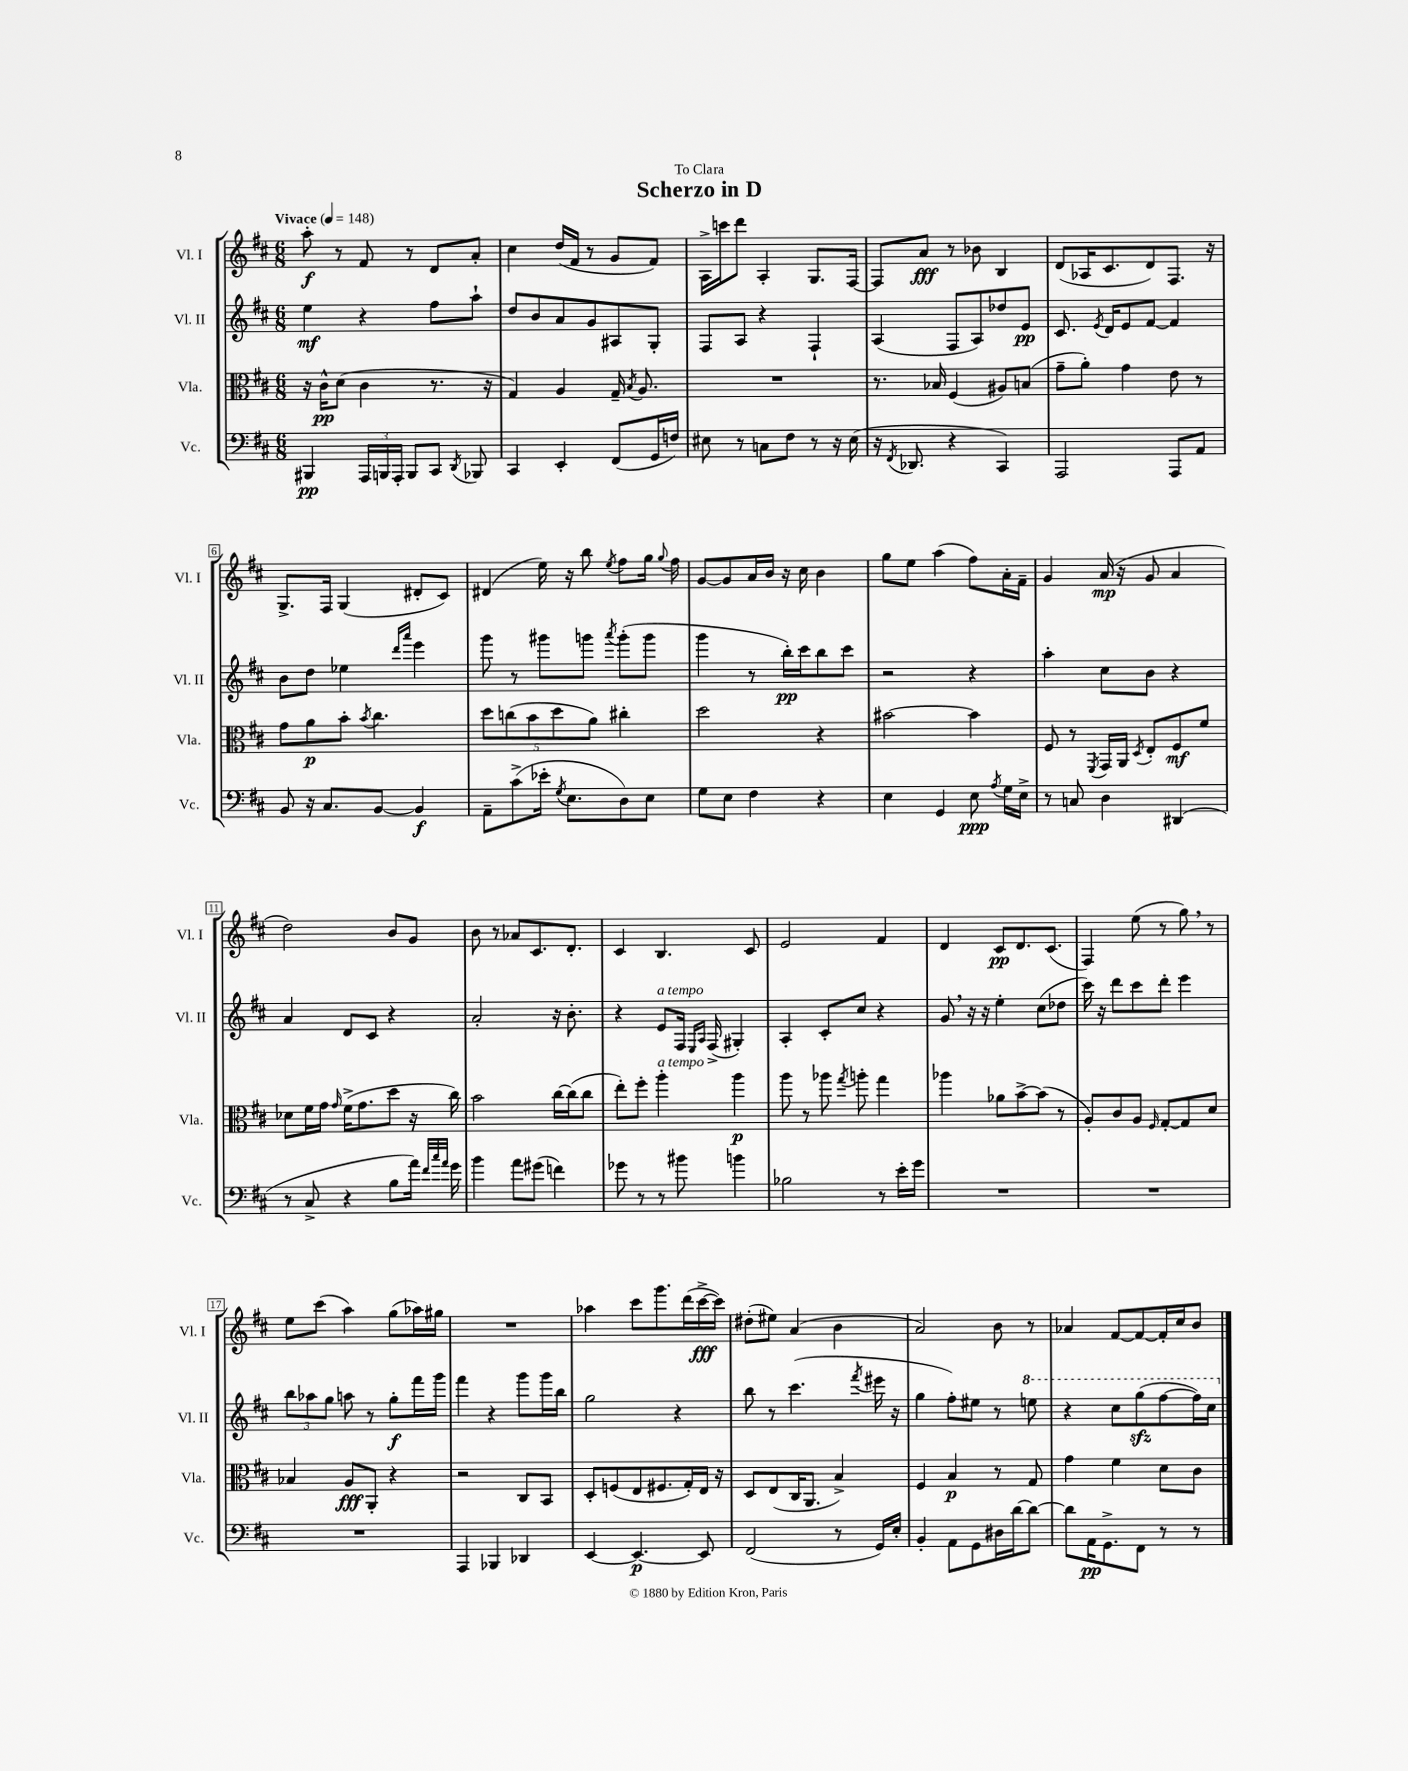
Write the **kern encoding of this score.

**kern	**dynam	**kern	**dynam	**kern	**dynam	**kern	**dynam
*part4	*part4	*part3	*part3	*part2	*part2	*part1	*part1
*staff4	*staff4	*staff3	*staff3	*staff2	*staff2	*staff1	*staff1
*I"Vc.	*	*I"Vla.	*	*I"Vl. II	*	*I"Vl. I	*
*I'Vc.	*	*I'Vla.	*	*I'Vl. II	*	*I'Vl. I	*
*clefF4	*	*clefC3	*	*clefG2	*	*clefG2	*
*k[f#c#]	*	*k[f#c#]	*	*k[f#c#]	*	*k[f#c#]	*
*M6/8	*	*M6/8	*	*M6/8	*	*M6/8	*
*MM148	*	*MM148	*	*MM148	*	*MM148	*
=1	=1	=1	=1	=1	=1	=1	=1
!	!	!	!	!	!	!LO:TX:a:B:t=Vivace	!
4BBB#X/	pp	16r	.	4ee\	mf	8aa'\	f
.	.	16c#^^\KL	pp	.	.	.	.
.	.	(8d\J	.	.	.	8r	.
24AAA/LL	.	4c#\	.	4r	.	8f#/	.
24BBBn/	.	.	.	.	.	.	.
24AAA'/JJ	.	.	.	.	.	.	.
8BBB/L	.	.	.	.	.	8r	.
8CC#/J	.	8.r	.	8ff#\L	.	8d/L	.
8qDD/	.	.	.	.	.	.	.
8BBB-X/	.	.	.	8aa`\J	.	8a'/J	.
.	.	16r	.	.	.	.	.
=2	=2	=2	=2	=2	=2	=2	=2
4CC#/	.	4G/)	.	8dd/L	.	4cc#\	.
.	.	.	.	8b/	.	.	.
4EE'/	.	4A/	.	8a/	.	(16dd/LL	.
.	.	.	.	.	.	16f#/JJ	.
.	.	.	.	8g/	.	8r	.
(8FF#/L	.	16G~/	.	8A#X/	.	8g/L	.
.	.	8qB/	.	.	.	.	.
.	.	8.A/	.	.	.	.	.
16GG/L	.	.	.	8G'/J	.	8f#/J)	.
16Fn/JJ)	.	.	.	.	.	.	.
=3	=3	=3	=3	=3	=3	=3	=3
8E#X\	.	2.r	.	8F#/L	.	16A^\LL	.
.	.	.	.	.	.	16cccn\J	.
8r	.	.	.	8A/J	.	8ddd\J	.
8Cn\L	.	.	.	4r	.	4A'/	.
8F#\J	.	.	.	.	.	.	.
8r	.	.	.	4F#`/	.	8.G/L	.
16r	.	.	.	.	.	.	.
(16E#\	.	.	.	.	.	[16F#/Jk	.
=4	=4	=4	=4	=4	=4	=4	=4
16r	.	8.r	.	(4A/	.	8F#/L]	.
8qFF#/	.	.	.	.	.	.	.
8.DD-X/	.	.	.	.	.	.	.
.	.	.	.	.	.	8a/J	fff
.	.	16B-X/	.	.	.	.	.
4r	.	(4F#/	.	8F#/L	.	8r	.
.	.	.	.	8A/)	.	8b-X\	.
4CC#/)	.	8A#X/L)	.	8dd-X/	.	4B/	.
.	.	(8Bn/J	.	8e/J	pp	.	.
=5	=5	=5	=5	=5	=5	=5	=5
2AAA/	.	8g~\L	.	8.c#/	.	(8d/L	.
.	.	8a'\J)	.	.	.	16A-X/K	.
.	.	.	.	8qe/	.	.	.
.	.	.	.	16d/KL	.	8.c#/	.
.	.	4g\	.	8e/	.	.	.
.	.	.	.	[8f#/J	.	8d/)	.
8AAA/L	.	8e\	.	4f#/]	.	8.F#/J	.
8AA/J	.	8r	.	.	.	.	.
.	.	.	.	.	.	16r	.
!!LO:LB:g=z
=6	=6	=6	=6	=6	=6	=6	=6
8BB/	.	8g\L	.	8b\L	.	8.G^/L	.
16r	.	8a\	p	8dd\J	.	.	.
8.C#/L	.	.	.	.	.	16F#/Jk	.
.	.	8b'\J	.	4ee-X\	.	(4G/	.
.	.	8qb/	.	.	.	.	.
[8BB/J	.	4.cc#\	.	.	.	.	.
.	.	.	.	16qqddd/LL	.	.	.
.	.	.	.	16qqaaa/JJ	.	.	.
4BB/]	f	.	.	4eee\	.	8d#X'/L	.
.	.	.	.	.	.	8c#/J)	.
=7	=7	=7	=7	=7	=7	=7	=7
8AA~\L	.	10dd\L	.	8ggg\	.	(4d#X/	.
.	.	(10ccn\	.	.	.	.	.
(8c#^\	.	.	.	8r	.	.	.
.	.	10b\	.	.	.	.	.
16e-X'\Jk	.	.	.	8ggg#X\L	.	16ee\)	.
.	.	10dd\	.	.	.	.	.
8qG/	.	.	.	.	.	.	.
8.E\L	.	.	.	.	.	16r	.
.	.	.	.	8gggn\J	.	8bb\	.
.	.	10a\J)	.	.	.	.	.
.	.	.	.	8qaaa/	.	8qee/	.
8D\)	.	4cc#X'\	.	(8ggg'\L	.	8ff#\L	.
8E\J	.	.	.	8ggg\J	.	16gg\Jk	.
.	.	.	.	.	.	8qqgg/	.
.	.	.	.	.	.	16ff#\	.
=8	=8	=8	=8	=8	=8	=8	=8
8G\L	.	2dd\	.	4ggg\	.	[8g/L	.
8E\J	.	.	.	.	.	8g/]	.
4F#\	.	.	.	8r	.	16a/L	.
.	.	.	.	.	.	16b/JJ	.
.	.	.	.	16bb'\LL)	pp	16r	.
.	.	.	.	16ccc#\J	.	16cc#\	.
4r	.	4r	.	8bb\	.	4b\	.
.	.	.	.	8ccc#\J	.	.	.
=9	=9	=9	=9	=9	=9	=9	=9
4E\	.	[2b#X\	.	2r	.	8gg\L	.
.	.	.	.	.	.	8ee\J	.
4GG/	.	.	.	.	.	(4aa\	.
8E\	ppp	4b#\]	.	4r	.	8ff#\L)	.
8qA/	.	.	.	.	.	.	.
16G\LL	.	.	.	.	.	16a'\L	.
16E^\JJ	.	.	.	.	.	16f#~\JJ	.
=10	=10	=10	=10	=10	=10	=10	=10
8r	.	8F#/	.	4aa'\	.	4g/	.
8Cn/	.	8r	.	.	.	.	.
.	.	8qFF#/	.	.	.	.	.
4D\	.	16GG/LL	.	8cc#\L	.	(16a/	mp
.	.	16AA/JJ	.	.	.	16r	.
.	.	8qD/	.	.	.	.	.
.	.	8E'/L	.	8b\J	.	8g/	.
(4DD#X/	.	8F#/	mf	4r	.	4a/	.
.	.	8f#/J	.	.	.	.	.
!!LO:LB:g=z
=11	=11	=11	=11	=11	=11	=11	=11
8r	.	8d-X\L	.	4a/	.	2dd\)	.
8C#^/	.	16f#\L	.	.	.	.	.
.	.	16g\JJ	.	.	.	.	.
.	.	16qqg/	.	.	.	.	.
4r	.	(16f#^\KL	.	8d/L	.	.	.
.	.	8.g\	.	.	.	.	.
.	.	.	.	8c#/J	.	.	.
8B\L	.	8dd\J	.	4r	.	8b/L	.
16a\Jk)	.	16r	.	.	.	8g/J	.
32qqf#/LLL	.	.	.	.	.	.	.
32qqcc#/	.	.	.	.	.	.	.
32qqa/JJJ	.	.	.	.	.	.	.
16g\	.	16cc#\)	.	.	.	.	.
=12	=12	=12	=12	=12	=12	=12	=12
4b\	.	2b\	.	2a'/	.	8b\	.
.	.	.	.	.	.	8r	.
8a\L	.	.	.	.	.	8a-X/L	.
(8g#X\J	.	.	.	.	.	8.c#/	.
4fn\)	.	[16cc#\LL	.	16r	.	.	.
.	.	(16cc#\J]	.	8.b'\	.	8.d'/J	.
.	.	8cc#\J	.	.	.	.	.
=13	=13	=13	=13	=13	=13	=13	=13
8g-X\	.	8ee'\L)	.	4r	.	4c#/	.
8r	.	8ff#'\J	.	.	.	.	.
!	!	!	!	!LO:TX:a:i:t=a tempo	!	!	!
!	!	!LO:TX:a:i:t=a tempo	!	!	!	!	!
8r	.	4aa'\	.	8e/L	.	4.B/	.
8b#X\	.	.	.	16F#/Jk	.	.	.
.	.	.	.	16qqE/LL	.	.	.
.	.	.	.	16qqA/JJ	.	.	.
.	.	.	.	(16F#^/	.	.	.
4bn\	.	4aa\	p	4G#X'/)	.	.	.
.	.	.	.	.	.	8c#/	.
=14	=14	=14	=14	=14	=14	=14	=14
2B-X\	.	8aa\	.	4A'/	.	2e/	.
.	.	8r	.	.	.	.	.
.	.	8aa-X\	.	8c#'/L	.	.	.
.	.	8qgg/	.	.	.	.	.
.	.	8aan'\	.	8cc#/J	.	.	.
8r	.	4gg\	.	4r	.	4f#/	.
16e'\LL	.	.	.	.	.	.	.
16g\JJ	.	.	.	.	.	.	.
=15	=15	=15	=15	=15	=15	=15	=15
2.r	.	4aa-X\	.	8g,/	.	4d/	.
.	.	.	.	16r	.	.	.
.	.	.	.	16r	.	.	.
.	.	8a-X\L	.	4ee'\	.	8c#/L	pp
.	.	[8b^\	.	.	.	8.d/	.
.	.	(8b\J]	.	(8cc#\L	.	.	.
.	.	.	.	.	.	(8.c#/J	.
.	.	8r	.	8dd-X\J	.	.	.
=16	=16	=16	=16	=16	=16	=16	=16
2.r	.	8A'/L)	.	16ccc#\)	.	4F#/)	.
.	.	.	.	16r	.	.	.
.	.	8c#/	.	8ddd\L	.	.	.
.	.	8A/J	.	8ccc#\	.	(8ee\	.
.	.	16qqF#/	.	.	.	.	.
.	.	[8G'/L	.	8ddd'\J	.	8r	.
.	.	8G/]	.	4eee\	.	8gg,\)	.
.	.	8d/J	.	.	.	8r	.
!!LO:LB:g=z
=17	=17	=17	=17	=17	=17	=17	=17
2.r	.	4B-X/	.	12bb\L	.	8ee\L	.
.	.	.	.	12aa-X\	.	.	.
.	.	.	.	.	.	(8ccc#\J	.
.	.	.	.	12gg\J	.	.	.
.	.	8A/L	fff	8aan\	.	4aa\)	.
.	.	8AA'/J	.	8r	.	.	.
.	.	4r	.	8gg'\L	f	(8gg\L	.
.	.	.	.	16fff#\L	.	16aa-X\L)	.
.	.	.	.	16ggg\JJ	.	16gg#X\JJ	.
=18	=18	=18	=18	=18	=18	=18	=18
4AAA/	.	2r	.	4fff#\	.	2.r	.
4BBB-X/	.	.	.	4r	.	.	.
4DD-X/	.	8C#/L	.	8ggg\L	.	.	.
.	.	8BB/J	.	16ggg\L	.	.	.
.	.	.	.	16bb\JJ	.	.	.
=19	=19	=19	=19	=19	=19	=19	=19
[4EE/	.	8D'/L	.	2gg\	.	4aa-X\	.
.	.	(8Fn/	.	.	.	.	.
4.EE/_	p	8E/	.	.	.	8ccc#\L	.
.	.	8.F#X/	.	.	.	8.ggg\	.
.	.	.	.	4r	.	.	.
.	.	16G'/L)	.	.	.	(16ddd\L	.
8EE/]	.	16E/JJ	.	.	.	[16ccc#^\	fff
.	.	16r	.	.	.	16ccc#\JJ])	.
=20	=20	=20	=20	=20	=20	=20	=20
(2FF#/	.	8D/L	.	8bb\	.	(8dd#X'\L	.
.	.	(8E/	.	8r	.	8ee#X\J)	.
.	.	16C#/K	.	(4.ccc#\	.	(4a/	.
.	.	8.AA/J	.	.	.	.	.
8r	.	4B^/)	.	.	.	4b\	.
.	.	.	.	8qfff#/	.	.	.
16GG/LL)	.	.	.	16eee#X\	.	.	.
16E'/JJ	.	.	.	16r	.	.	.
=21	=21	=21	=21	=21	=21	=21	=21
4BB'/	.	4F#/	.	4gg\	.	2a/)	.
8AA\L	.	4B/	p	8ff#'\L)	.	.	.
8GG\	.	.	.	8ee#X\J	.	.	.
16D#X\L	.	8r	.	8r	.	8b\	.
[16d\J	.	.	.	.	.	.	.
*	*	*	*	*8va	*	*	*
8d\J_	.	8G/	.	8eeen\	.	8r	.
=22	=22	=22	=22	=22	=22	=22	=22
8d\L]	.	4g\	.	4r	.	4a-X/	.
16AA\K	pp	.	.	.	.	.	.
8.GG^\	.	.	.	.	.	.	.
.	.	4f#\	.	8ccc#\L	.	[8f#/L	.
8FF#\J	.	.	.	(8gggzz\	.	8f#/_	.
8r	.	8d\L	.	[8fff#\	.	16f#'/L]	.
.	.	.	.	.	.	16cc#/J	.
8r	.	8c#\J	.	16fff#\L])	.	8b/J	.
.	.	.	.	16ccc#\JJ	.	.	.
*	*	*	*	*X8va	*	*	*
==	==	==	==	==	==	==	==
*-	*-	*-	*-	*-	*-	*-	*-
